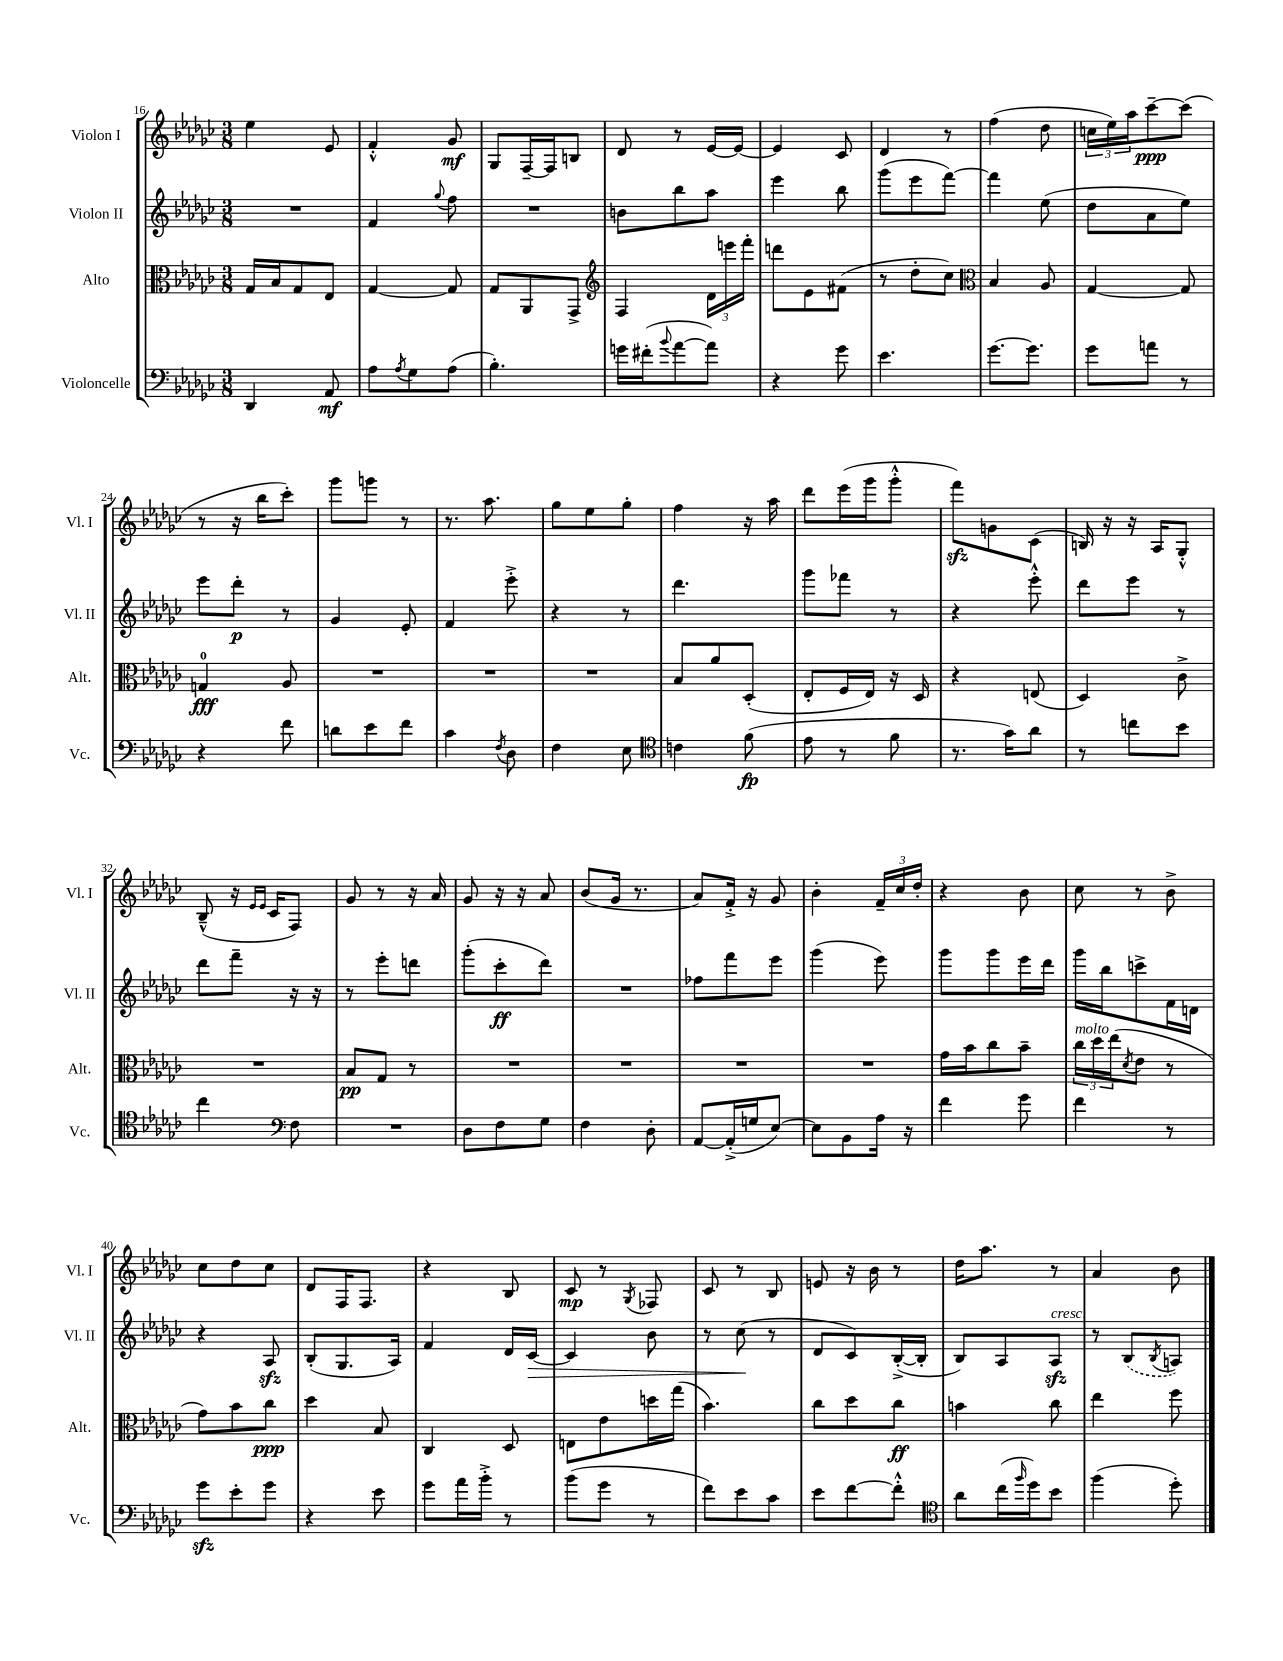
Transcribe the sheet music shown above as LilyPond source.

<<
\new StaffGroup <<
\new Staff = "s0" \with { instrumentName = "Violon I" shortInstrumentName = "Vl. I" } {
    \clef treble \key ges \major \numericTimeSignature \time 3/8
    ees''4 ees'8 |
    f'4-.-^ ges'8\mf |
    ges8 f16~-- f16 b8 |
    des'8 r8 ees'16~ ees'16~ |
    ees'4 ces'8 |
    des'4 r8 |
    f''4( des''8 |
    \tuplet 3/2 { c''16 ees''16) aes''16 } ces'''8~--\ppp ces'''8( |
    r8 r16 bes''16 ces'''8-.) |
    ges'''8 g'''8 r8 |
    r8. aes''8. |
    ges''8 ees''8 ges''8-. |
    f''4 r16 aes''16 |
    des'''8 ees'''16( ges'''16 ges'''8-.-^ |
    f'''8\sfz) g'8 ces'8( |
    b16) r16 r16 aes16 ges8-.-^ |
    bes8---^( r16 \grace { ees'16 ees'16 } ces'16 f8) |
    ges'8 r8 r16 aes'16 |
    ges'8 r16 r16 aes'8 |
    bes'8( ges'16 r8. |
    aes'8) f'16-.-> r16 ges'8 |
    bes'4-. \tuplet 3/2 { f'16-- ces''16 des''16-. } |
    r4 bes'8 |
    ces''8 r8 bes'8-> |
    ces''8 des''8 ces''8 |
    des'8 f16 f8. |
    r4 bes8 |
    ces'8\mp r8 \acciaccatura { ges8 } fes8 |
    ces'8 r8 bes8 |
    e'8 r16 bes'16 r8 |
    des''16 aes''8. r8 |
    aes'4 bes'8 \bar "|." |
}
\new Staff = "s1" \with { instrumentName = "Violon II" shortInstrumentName = "Vl. II" } {
    \clef treble \key ges \major \numericTimeSignature \time 3/8
    R4. |
    f'4 \appoggiatura { ges''8 } f''8 |
    R4. |
    b'8 bes''8 aes''8 |
    ees'''4 bes''8 |
    ges'''8( ees'''8 f'''8~) |
    f'''4 ees''8( |
    des''8 aes'8 ees''8) |
    ees'''8 des'''8-.\p r8 |
    ges'4 ees'8-. |
    f'4 ees'''8-.-> |
    r4 r8 |
    des'''4. |
    ges'''8 fes'''8 r8 |
    r4 ees'''8-.-^ |
    des'''8 ees'''8 r8 |
    des'''8 f'''8-- r16 r16 |
    r8 ees'''8-. d'''8 |
    ges'''8-.( ces'''8-.\ff des'''8) |
    R4. |
    fes''8 f'''8 ees'''8 |
    ges'''4( ees'''8) |
    ges'''8 ges'''8 ees'''16 des'''16 |
    ges'''16 bes''16 c'''8-> f'16 d'16 |
    r4 aes8\sfz |
    bes8-.( ges8. aes16) |
    f'4 des'16 ces'16~\> |
    ces'4 bes'8 |
    r8 ces''8\!( r8 |
    des'8 ces'8) bes16~-.->( bes16-. |
    bes8) aes8 aes8\sfz^\markup { \italic "cresc." } |
    r8 \once \slurDashed bes8( \acciaccatura { bes8 } a8) \bar "|." |
}
\new Staff = "s2" \with { instrumentName = "Alto" shortInstrumentName = "Alt." } {
    \clef alto \key ges \major \numericTimeSignature \time 3/8
    ges16 bes16 ges8 ees8 |
    ges4~ ges8 |
    ges8 aes,8 ges,8-> |
    \clef treble f4 \tuplet 3/2 { des'16 e'''16 f'''16-. } |
    d'''8 ees'8 fis'8( |
    r8 des''8-. ces''8) |
    \clef alto bes4 aes8 |
    ges4~ ges8 |
    g4-0\fff aes8 |
    R4. |
    R4. |
    R4. |
    bes8 aes'8 des8-.( |
    ees8-. f16 ees16) r16 des16 |
    r4 e8( |
    des4) ces'8-> |
    R4. |
    bes8\pp ges8 r8 |
    R4. |
    R4. |
    R4. |
    R4. |
    ges'16 bes'16 ces''8 bes'8-- |
    \tuplet 3/2 { ces''16^\markup { \italic "molto" } des''16 ees''16( } \acciaccatura { des'8 } ees'8 r8 |
    ges'8) bes'8 ces''8\ppp |
    des''4 bes8 |
    ces4 des8 |
    e8 ees'8 d''16 ges''16( |
    bes'4.) |
    ces''8 des''8 ces''8\ff |
    b'4 ces''8 |
    ees''4 f''8 \bar "|." |
}
\new Staff = "s3" \with { instrumentName = "Violoncelle" shortInstrumentName = "Vc." } {
    \clef bass \key ges \major \numericTimeSignature \time 3/8
    des,4 aes,8\mf |
    aes8 \acciaccatura { aes8 } ges8 aes8( |
    bes4.-.) |
    g'16 fis'16-.( \appoggiatura { bes'8 } aes'8~ aes'8) |
    r4 ges'8 |
    ees'4. |
    ges'8.~ ges'8. |
    ges'8 a'8 r8 |
    r4 f'8 |
    d'8 ees'8 f'8 |
    ces'4 \acciaccatura { f8 } des8 |
    f4 ees8 |
    \clef tenor c'4 f'8\fp( |
    ees'8 r8 f'8 |
    r8. ges'16) aes'8 |
    r8 c''8 bes'8 |
    ces''4 \clef bass f8 |
    R4. |
    des8 f8 ges8 |
    f4 des8-. |
    aes,8~ aes,16-.->( g16 ees8~) |
    ees8 bes,8 aes16 r16 |
    f'4 ges'8 |
    f'4 r8 |
    ges'8\sfz ees'8-. ges'8 |
    r4 ees'8 |
    ges'8 aes'16 bes'16-.-> r8 |
    bes'8( ges'8 r8 |
    f'8) ees'8 ces'8 |
    ees'8 f'8~ f'8-.-^ |
    \clef tenor aes'8 ces''16( \grace { f''16 } des''16) bes'8 |
    f''4( des''8-.) \bar "|." |
}
>>
>>
\layout { \context { \Score currentBarNumber = #16 } }
